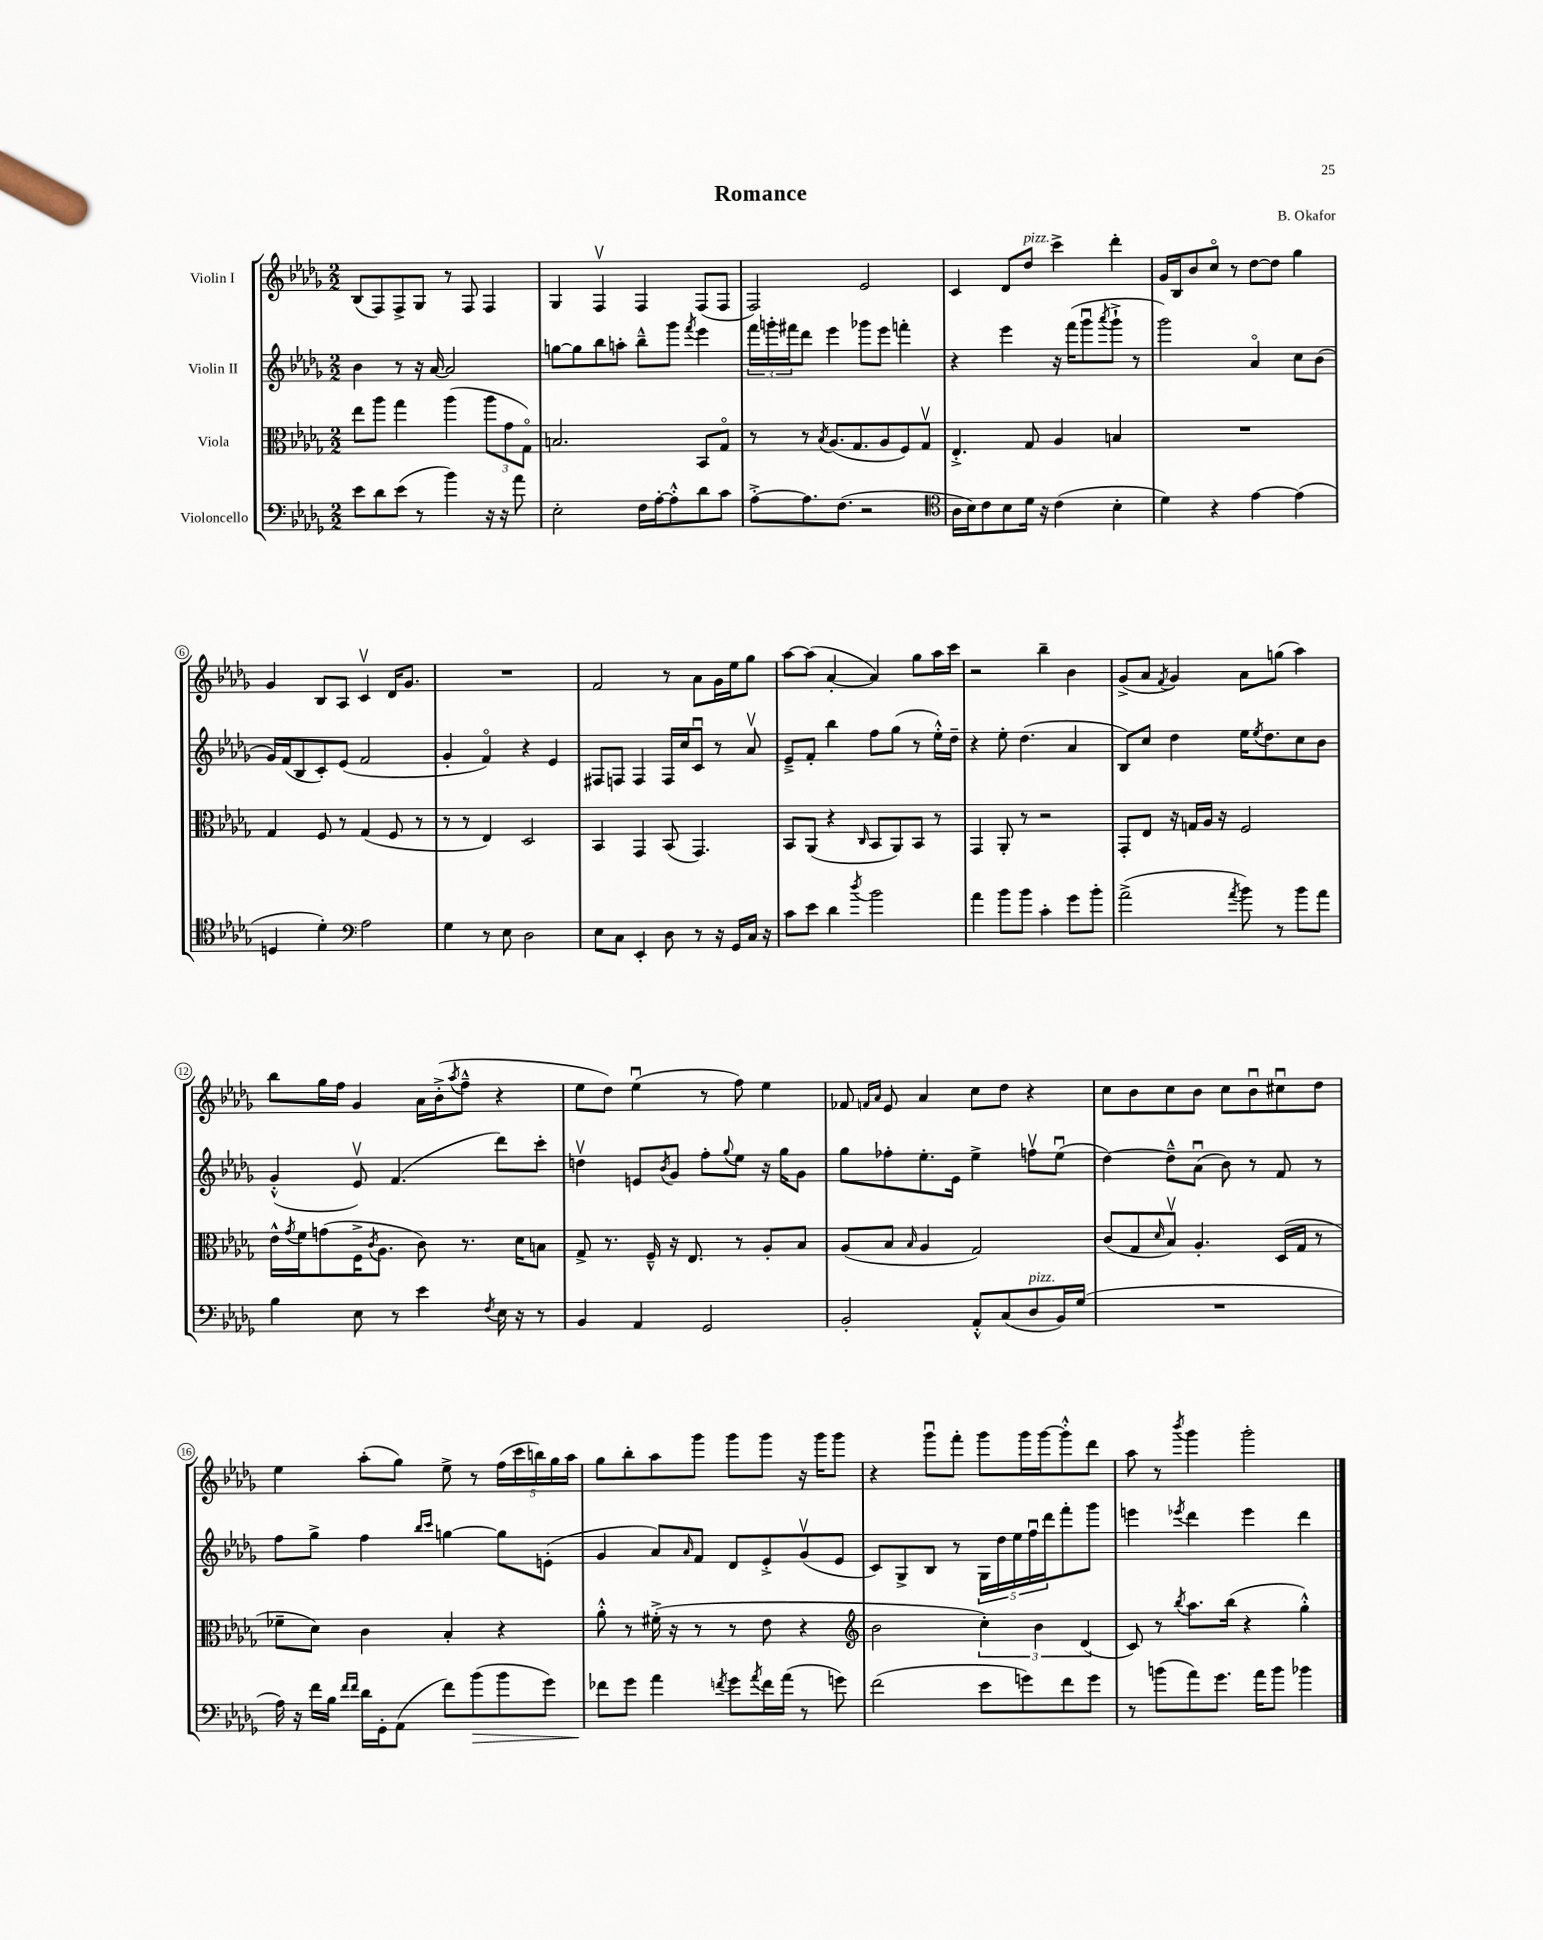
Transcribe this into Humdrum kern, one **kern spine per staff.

**kern	**kern	**kern	**kern
*staff4	*staff3	*staff2	*staff1
*clefF4	*clefC3	*clefG2	*clefG2
*k[b-e-a-d-g-]	*k[b-e-a-d-g-]	*k[b-e-a-d-g-]	*k[b-e-a-d-g-]
*M2/2	*M2/2	*M2/2	*M2/2
8e-	8ee-	4b-	(8B-
8d-	8aa-	.	8F)
(8e-	4gg-	8r	8F^
8r	.	16r	8G-
.	.	[16a-	.
4b-)	(4aa-	2a-]	8r
.	.	.	8F
16r	12aa-	.	4F
16r	.	.	.
.	12g-	.	.
8a-	.	.	.
.	12G-o)	.	.
=	=	=	=
2E-'	2.B	[8gg	4G-
.	.	8gg]	.
.	.	8bb-	4Fv
.	.	8aa'	.
16F	.	8bb-~^^	4F
[16A-'	.	.	.
8A-'^^]	.	8ggg-	.
.	.	8qfff	.
8d-	8BB-	4eee-	(8F
8c	8G-o	.	8F
=	=	=	=
[8A-'^	8r	24fff	2F)
.	.	24ggg'	.
.	.	24fff#	.
8.A-]	8r	8ddd-	.
.	8qB-	.	.
.	(8.A-	4eee-	.
(8.F	.	.	.
.	8.G-	.	.
2r	.	8ggg-	2e-
.	8A-	8eee-	.
.	8F)	4fff'	.
.	8G-v	.	.
=	=	=	=
*clefC4	*	*	*
16A-	4.E-'^	4r	4c
16B-)	.	.	.
8c	.	.	.
8B-	.	4eee-	8d-
16d-	8G-	.	8dd-
16r	.	.	.
(4c	4A-	16r	4ccc^
.	.	(16fff	.
.	.	8ggg-u	.
.	.	8qaaa-	.
4B-'	4B	8ggg-`^	4ddd-'
.	.	8r	.
=	=	=	=
4d-)	1r	2ggg-)	16g-
.	.	.	16B-
.	.	.	8b-
4r	.	.	8cco
.	.	.	8r
[4e-	.	4a-o	[8dd-
.	.	.	8dd-]
(4e-]	.	8cc	4gg-
.	.	(8b-	.
=	=	=	=
4D	4G-	16g-)	4g-
.	.	(16f	.
.	.	8B-	.
4d-')	8F	8c')	8B-
.	8r	(8e-	8A-
*clefF4	*	*	*
2A-	(4G-	2f	4cv
.	8F	.	16d-
.	.	.	8.g-
.	8r	.	.
=	=	=	=
4G-	8r	4g-'	1r
.	8r	.	.
8r	4E-)	4fo)	.
8E-	.	.	.
2D-	2D-	4r	.
.	.	4e-	.
=	=	=	=
8E-	4BB-	8F#	2f
8C	.	8F	.
4EE-'	4GG-	4F	.
8D-	(8BB-	16F	8r
.	.	16cc	.
8r	4.GG-)	8cu	8a-
16r	.	8r	16g-
16GG-	.	.	16ee-
16C	.	8a-v	8gg-
16r	.	.	.
=	=	=	=
8c	8BB-	8e-~^	[8aa-
8e-	(8AA-	8f'	(8aa-]
4d-	4r	4bb-	[4a-'
8qdd-	16qqC	.	.
2b-	8BB-	8ff	4a-])
.	8AA-)	(8gg-	.
.	8BB-	8r	8gg-
.	8r	16ee-'^^)	16aa-
.	.	16dd-~	16ccc
=	=	=	=
4a-	4GG-	4r	2r
8b-	8AA-'	8ee-'	.
8b-	8r	(4.dd-	.
4c'	2r	.	4bb-~
8g-	.	4a-	4b-
8b-'	.	.	.
=	=	=	=
(2a-^	8GG-'	8B-)	(8g-^
.	8E-	8cc	8a-
.	.	.	8qf
.	16r	4dd-	4g-)
.	16G	.	.
.	16A-	.	.
.	16r	.	.
8qa-	.	.	.
8b-)	2F	16ee-	8a-
.	.	8qee-	.
.	.	8.dd-	.
8r	.	.	(8gg
8b-	.	8cc	4aa-)
8a-	.	8b-	.
=	=	=	=
4B-	16e-^^	(4g-'^^	8bb-
.	8qg-	.	.
.	16f	.	.
.	(8g	.	16gg-
.	.	.	16ff
8E-	16F^	8e-v)	4g-
.	8qc	.	.
.	8.A-	.	.
8r	.	(4.f	.
4e-	8c)	.	16a-
.	.	.	(16b-'^
.	.	.	8qaa-
.	8.r	.	8ff~^^
8qF	.	.	.
16E-	.	8ddd-)	4r
16r	16d-	.	.
8r	8B	8ccc'	.
=	=	=	=
4BB-	8G-^	4ddv	8ee-
.	8.r	.	8dd-)
4AA-	.	8e	(4ee-u
.	16F~^^	.	.
.	.	8qb-	.
.	16r	8g-	.
.	8.E-	.	.
2GG-	.	8ff'	8r
.	.	8qqgg-	.
.	8r	8ee-	8ff)
.	8A-'	16r	4ee-
.	.	16gg-	.
.	8B-	8g-	.
=	=	=	=
2BB-'	(8A-	8gg-	8f-
.	.	.	16qqf
.	.	.	16qqa-
.	8B-	8ff-'	8e-
.	16qqB-	.	.
.	4A-	8.ee-'	4a-
.	.	16e-	.
8AA-'^^	2G-)	4ee-^	8cc
(8C	.	.	8dd-
8D-	.	8ffv	4r
16BB-)	.	(8ee-u	.
(16G-	.	.	.
=	=	=	=
1r	(8c	[4dd-)	8cc
.	8G-	.	8b-
.	16qqd-	.	.
.	8B-v)	8dd-~^^]	8cc
.	4.A-'	(8a-u	8b-
.	.	8b-)	8cc
.	.	8r	8b-u
.	(16D-	8f	8cc#u
.	16G-	.	.
.	8r	8r	8dd-
=	=	=	=
16A-)	8f-~	8ff	4ee-
16r	.	.	.
16f	8d-)	8gg-^	.
16B-	.	.	.
16qqf	.	.	.
16qqf	.	.	.
16d-	4c	4ff	(8aa-'
16GG-'	.	.	.
(8AA-	.	.	8gg-)
.	.	16qqbb-	.
.	.	16qqccc	.
8f)	4B-'	[4gg	8ee-^
(8b-	.	.	8r
8b-	4r	8gg]	(20ff
.	.	.	20ccc
.	.	.	20bb)
8g-)	.	(8e'	.
.	.	.	20gg-
.	.	.	20aa-
=	=	=	=
8f-	8a-'^^	4g-	8gg-
8g-	8r	.	8bb-'
4a-	(16f#'^	8a-)	8aa-
.	16r	.	.
.	.	16qqa-	.
.	8r	8f	8ggg-
8qf	.	.	.
8g-	8r	8d-	8ggg-
8qa-	.	.	.
16f	8e-	8e-'^	8ggg-
(16a-	.	.	.
8r	4r	(8g-v	16r
.	.	.	16ggg-
8g)	.	8e-	8ggg-
=	=	=	=
*	*clefG2	*	*
(2f	2b-	8c)	4r
.	.	8G-^	.
.	.	8B-	8ggg-u
.	.	8r	8fff'
8e-	6cc')	20G-	8ggg-
.	.	20dd-	.
.	.	20ee-	.
8g)	.	.	16ggg-
.	.	20ffu	.
.	6b-	.	.
.	.	.	[16ggg-
.	.	20ddd-	.
8f	.	8fff'	8ggg-'^^]
.	(6d-	.	.
8g	.	8ggg-	8ddd-
=	=	=	=
8r	8c)	4eee	8aa-
(8b	8r	.	8r
.	8qbb-	8qeee-	8qbbb-
8a-)	8.aa-	4ddd-	4ggg-
8.g-	.	.	.
.	(16bb-	.	.
.	4r	4eee-	2ggg-'
16a-	.	.	.
8b	.	.	.
4b-	4gg-'^^)	4ddd-	.
==	==	==	==
*-	*-	*-	*-
